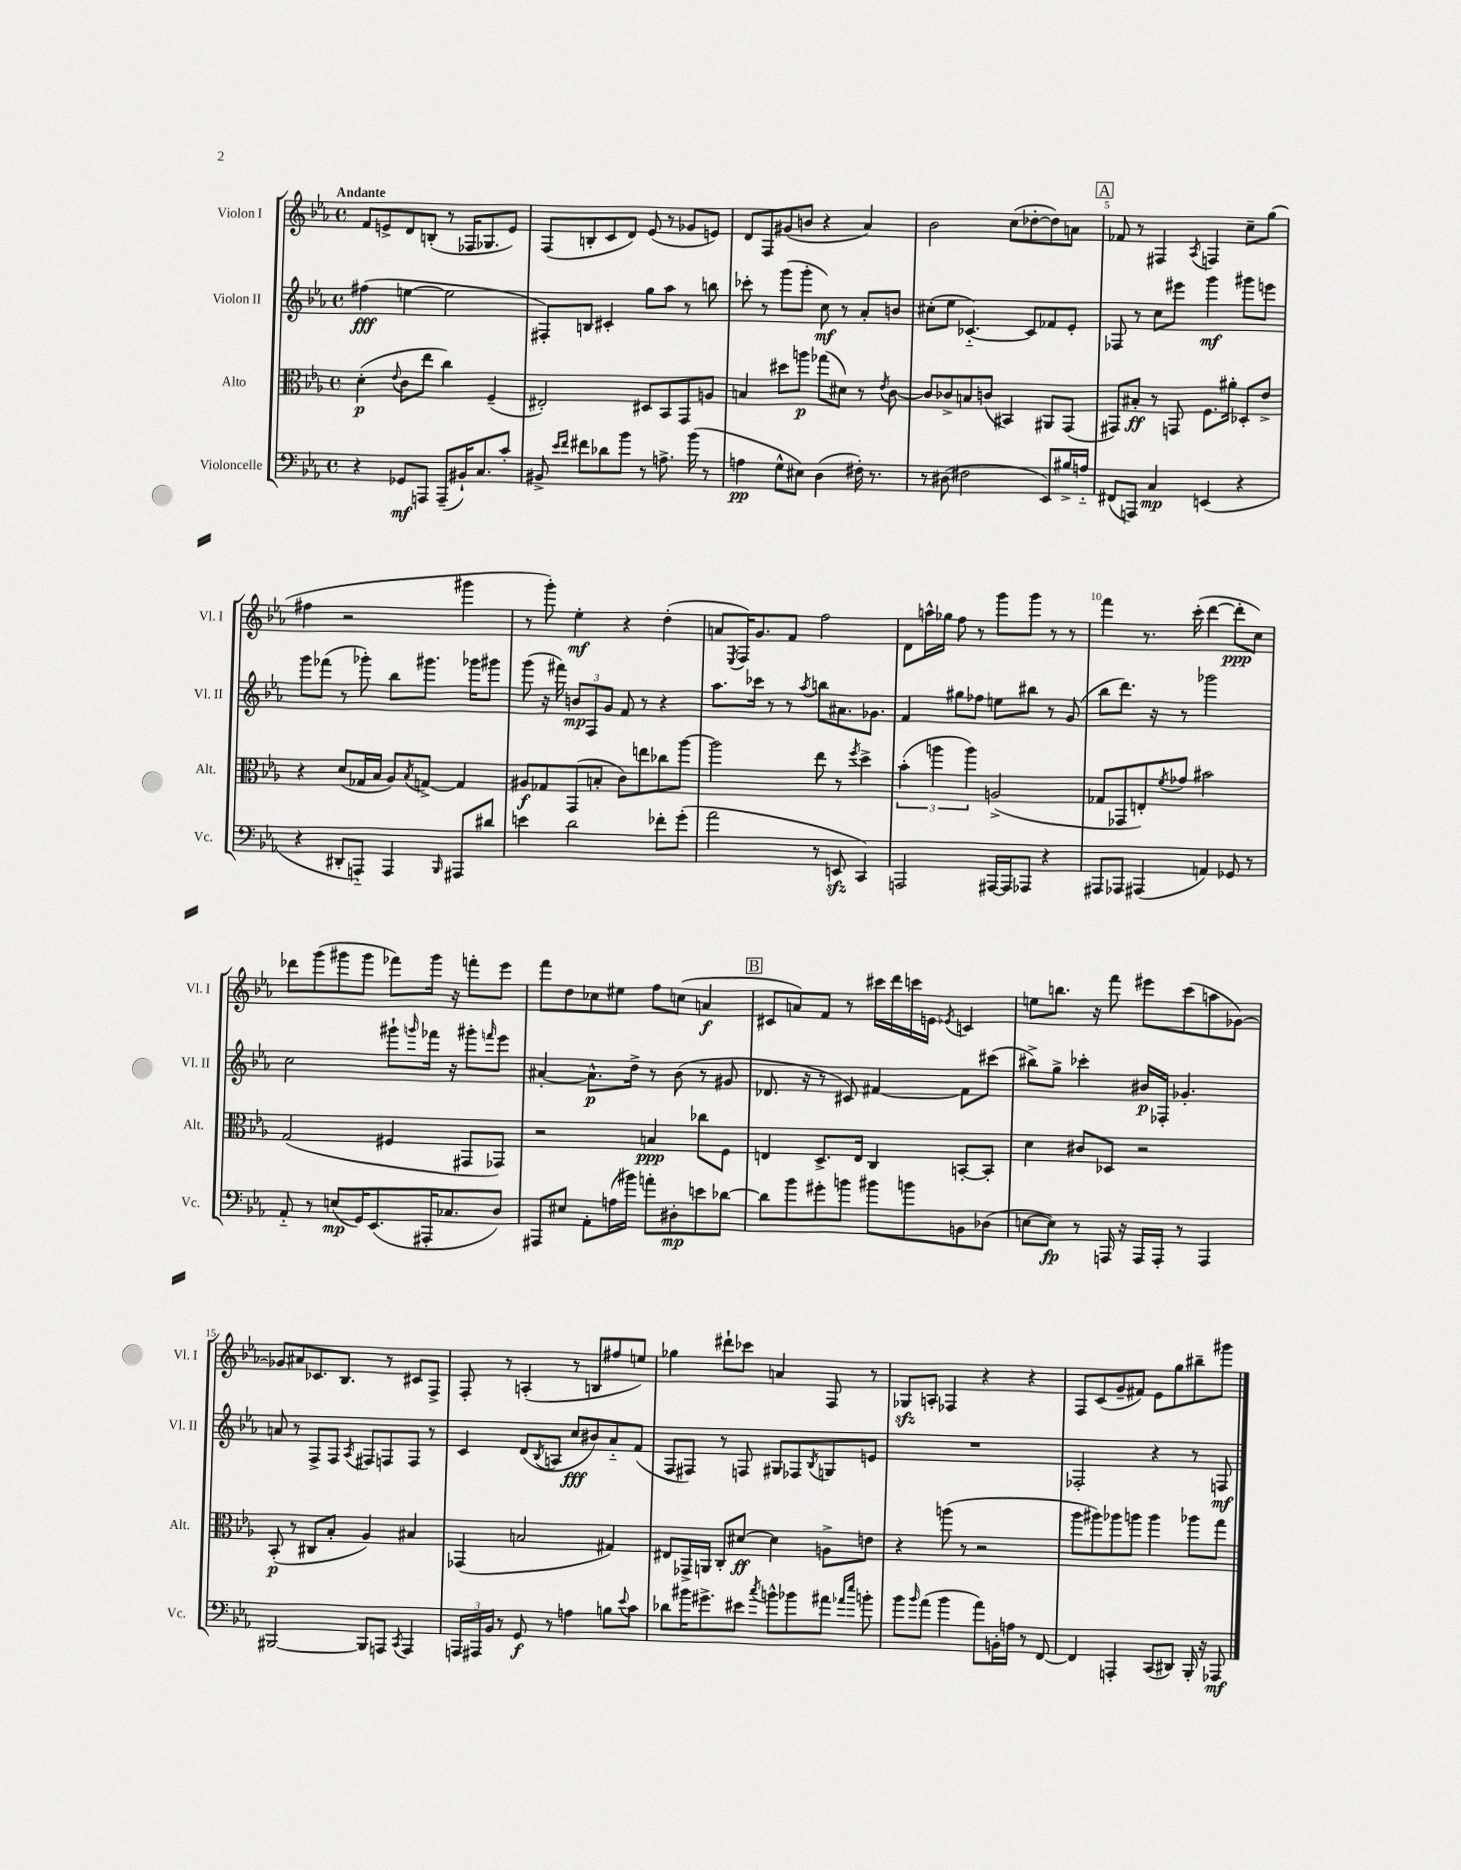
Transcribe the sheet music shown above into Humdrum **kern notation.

**kern	**kern	**kern	**kern
*staff4	*staff3	*staff2	*staff1
*clefF4	*clefC3	*clefG2	*clefG2
*k[b-e-a-]	*k[b-e-a-]	*k[b-e-a-]	*k[b-e-a-]
*M4/4	*M4/4	*M4/4	*M4/4
*met(c)	*met(c)	*met(c)	*met(c)
4r	(4d'	(4ff#	8f
.	.	.	8e^
.	8qqe-	.	.
8GG-	8c	[4ee	8d
8AAA	8ee-	.	(8B'
(8AAA~	4cc)	2ee]	8r
16BB#`)	.	.	16F-
8.C	.	.	8.G-
.	(4F~	.	.
8c'	.	.	8e)
=	=	=	=
8BB#^	2E#')	8F#')	(8F
16qqe-	.	.	.
16qqf	.	.	.
8f#	.	8B	8B'
8d-	.	4c#'	8c
8b-	.	.	8d)
8r	8D#	8gg	(8e-
8.A^	8BB-	8aa-	8r
.	8GG	8r	8g-
(16b-	.	.	.
8r	8A	8bb	8e)
=	=	=	=
4A	4B	8ccc-'	8d
.	.	8r	8F
8G^^	8dd#	(8ggg	(8g#
8E#)	8aa	8ggg'	8b
(4D	(8gg-	8cc)	4r
.	8d#)	8r	.
16F#')	8r	8a-'	4a-)
8.r	.	.	.
.	8qe-	.	.
.	[8c	8b	.
=	=	=	=
8r	8c]	(8cc#'	2b-
(8D#	8c-^	8ee-	.
2F#	8B	[4.c-'~)	.
.	(8c	.	.
.	4BB#)	.	(8cc
.	.	8c-]	[8dd-'
8EE-)	8AA#	8f-	8dd-])
16B#^	(8GG	8e-'	8a
16A'~	.	.	.
=	=	=	=
(8FF#	8GG#)	8F-	8f-
8AAA)	8B#'	8r	8r
4C	8r	8cc	4F#
.	8GG	8eee#	.
.	.	.	8qA-
(4EE	8.F	4ggg	4F
.	16a#'	.	.
4r	8D-'	8ggg#	8cc~
.	8e-^	8eee	(8gg
=	=	=	=
4r	4r	8ggg	4ff#
.	.	(8fff-	.
8DD#'	(8d	8r	2r
8AAA'~)	16G-	8ggg-')	.
.	16B-	.	.
4AAA	8A-)	8bb-	.
.	8qB-	.	.
.	[8G^	8.ggg#	.
16qqBBB-	.	.	.
8AAA#	4G]	.	4ggg#
.	.	16ggg-	.
8d#	.	8ggg#	.
=	=	=	=
4e	8A#	(8ggg	8r
.	8G-	16r	8ggg')
.	.	16fff#)	.
2d	(8GG	12b	4ee-'
.	.	12F	.
.	8B'	.	.
.	.	12g	.
.	8c)	8f	4r
.	8ee	8r	.
8f-'	8cc-	4r	(4dd'
(8g'	[8aa-	.	.
=	=	=	=
2a-	2aa-]	8.aa-	8a
.	.	.	8qE-
.	.	.	16F)
.	.	16ccc-	8.g
.	.	8r	.
.	.	8r	8f
.	.	8qaa-	.
8r	8ee-	8bb	2ff
8EE	8r	8.a#	.
.	8qff	.	.
4CC)	4dd^	.	.
.	.	8.g-	.
=	=	=	=
2AAA	(6b-'	4f	8d
.	.	.	16aa^^
.	6aa	.	.
.	.	.	16gg-
.	.	8gg#	8ff
.	6aa)	.	.
.	.	8ff-	8r
[16AAA#	(2A^	8ee	8ggg
16AAA#]	.	.	.
8AAA-	.	8bb#	8ggg
4r	.	8r	8r
.	.	(8g	8r
=	=	=	=
8AAA#	8G-	8bb-	4fff
8AAA-	8GG-	8.ddd)	.
(4AAA#	8E')	.	8.r
.	.	16r	.
.	8qf	.	.
.	8g-	8r	.
.	.	.	(16ccc'
4AA)	2b#	2ggg-	[4ddd
8GG-	.	.	8ddd']
8r	.	.	8cc)
=	=	=	=
8AA-'~	(2G	2cc	8ddd-
8r	.	.	(8ggg
(8E	.	.	8ggg#
16GG)	.	.	8ggg#
(8.EE-	.	.	.
.	4F#	8ggg#`	8fff-)
.	.	16qqggg	.
16AAA#'	.	16fff-	16ggg#
8.C-	.	16r	16r
.	8GG#	8ggg#'	8fff'
.	.	16qqfff	.
8D)	8GG-)	8eee-	8eee-
=	=	=	=
8AAA#	2r	[4a#'	8fff
8E#	.	.	8dd
8AA-'	.	8.a#^^]	8cc-
(16A	.	.	8ee#
16b#)	.	16dd^	.
8a'	4B	8r	8ff
8D#'	.	(8b-	(8cc
8e	8cc-	8r	4a
[8d-	8F	8g#	.
=	=	=	=
8d-]	4E	8.d-	8c#
8b-	.	.	8a)
.	.	16r	.
8g#'	8.D^	8r	8f
8b	.	8c#)	8r
.	16E	.	.
8b#	4C	[4f#	16ccc#
.	.	.	16ddd
8b	.	.	16ccc
.	.	.	16e
.	.	.	8qe-
8BB	[8BB'	8f#]	4c
(8D-	8BB']	(8ccc#	.
=	=	=	=
[8E	4d	8bb#^)	8ee
8E])	.	8gg^	8.bb
8r	8c#	4ccc-'	.
.	.	.	16r
16AAA	8D-	.	8fff
16r	.	.	.
16AAA	2r	16b#	8eee#
16AAA'	.	16F-'	.
8r	.	4.g-'	(8ccc
4AAA	.	.	8aa
.	.	.	[8g-)
=	=	=	=
[2BBB#	(8BB-'	8a	8g-]
.	8r	8r	8a#
.	8C#	8F^	8.c-
.	8B-'	8F	.
.	.	.	8.B-
.	.	8qA-	.
8BBB#]	4A-)	8F#	.
8AAA	.	8F	8r
8qCC	.	.	.
4AAA	4B#	8F	8c#
.	.	8r	8F^
=	=	=	=
24AAA	(4GG-	4c	8F'
24AAA#	.	.	.
24BB-	.	.	.
8r	.	.	8r
8GG	2B	(8d	(4A'
.	.	8qB-	.
8r	.	8A	.
4A	.	8cc	8r
.	.	8b#)	8B
8B	4G#)	8a-'~	8ff#
8qqe-	.	.	.
8c	.	(8f	8ee)
=	=	=	=
8d-	8E#	8F	4gg-
16b#	16GG-^	8F#)	.
8.g#^	16AA	.	.
.	8C'	8r	8ddd#`
8e#	[8d#	8F	8ccc-
8qcc	.	.	.
8b^^	4d#]	8G#	4a
8b-	.	8F-	.
.	.	8qB-	.
8a#	8A^	8G	8F
16qqa-	.	.	.
16qqee-	.	.	.
8b'	8e	8e	8r
=	=	=	=
8b-	4r	1r	8G-
16qqb-	.	.	.
(8a-	.	.	8A'
4b-	(8aa	.	4F-
.	8r	.	.
8a-)	2r	.	4r
16BB'	.	.	.
16A	.	.	.
8r	.	.	4r
[8FF	.	.	.
=	=	=	=
4FF]	8aa-	2F-'	8F
.	8aa#)	.	(8c
4AAA'	8aa-	.	8g~
.	8aa	.	8f#)
(8CC	4aa	4r	8e-
8DD#)	.	.	8gg
16BBB-'	8aa-	8r	8bb#~
16r	.	.	.
8AAA-	8gg	8F	8ggg#
==	==	==	==
*-	*-	*-	*-
